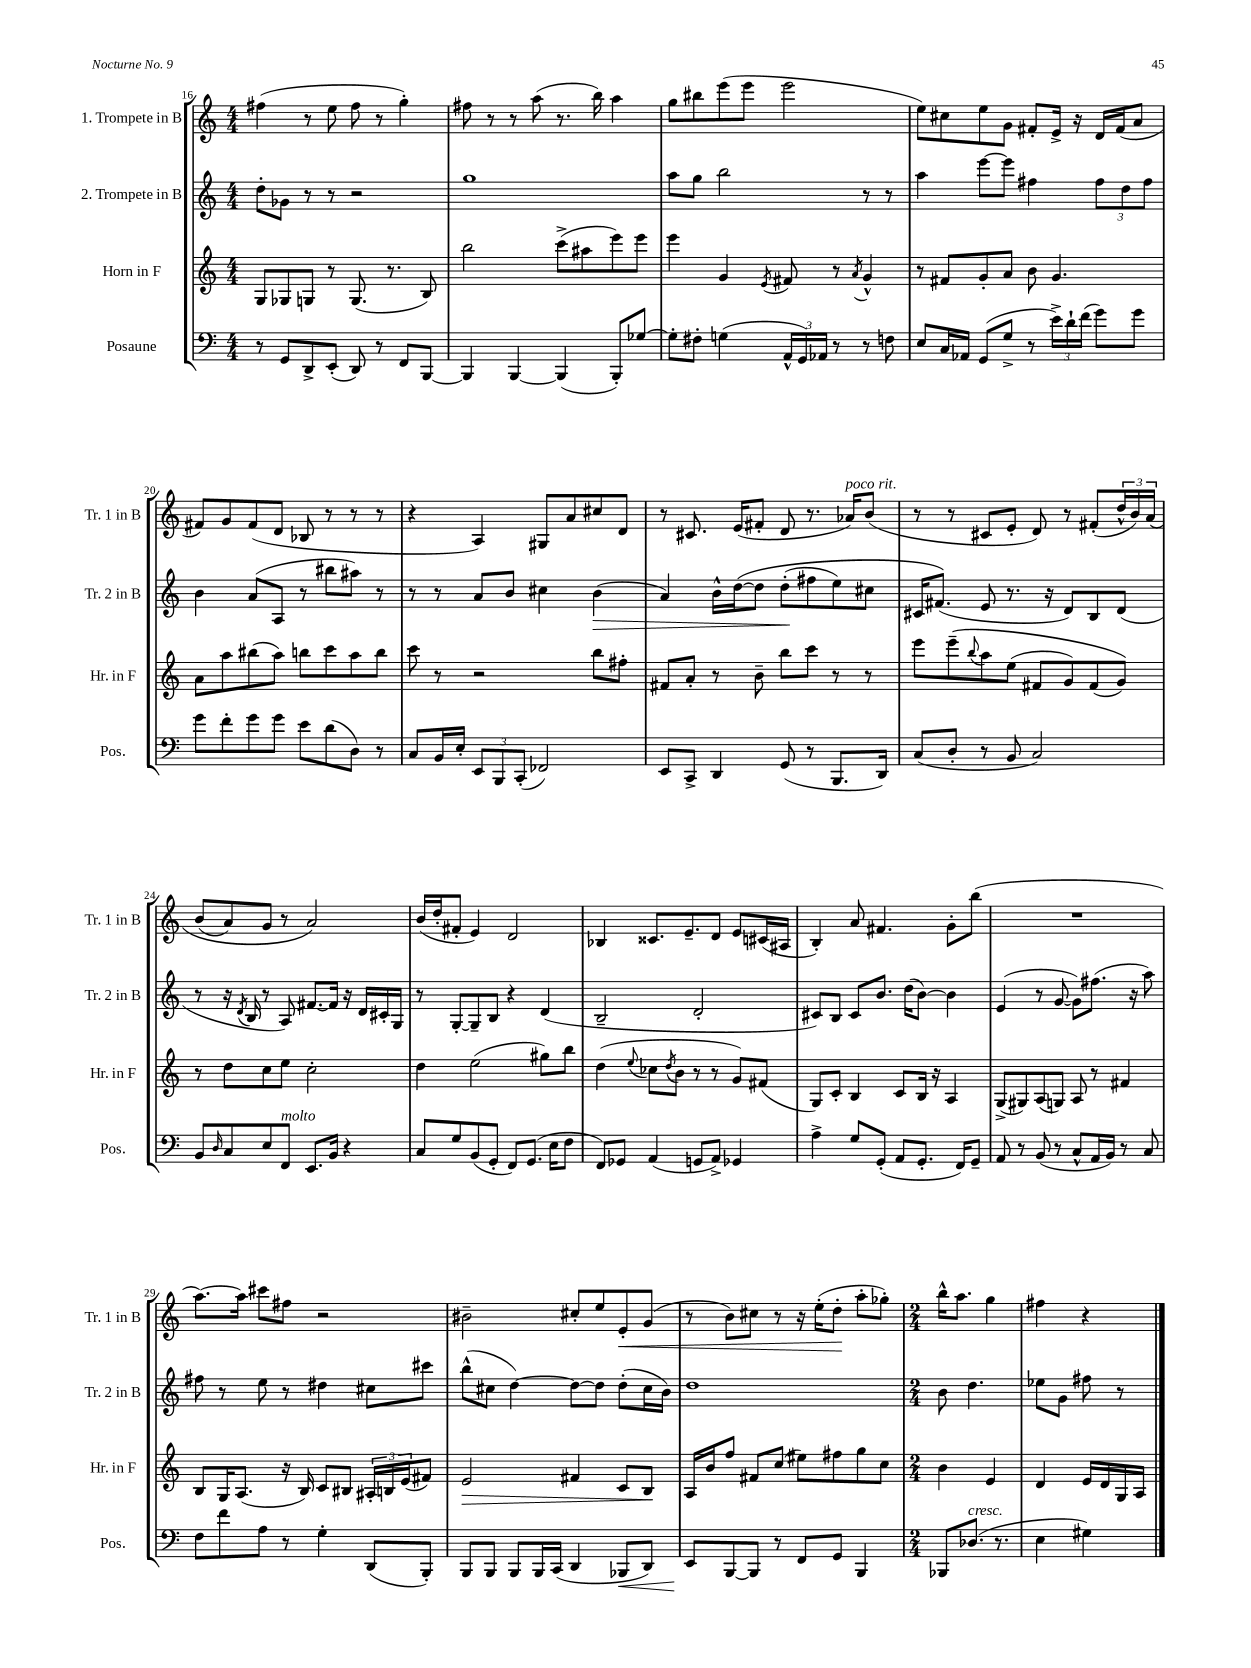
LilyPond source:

<<
\new StaffGroup <<
\new Staff = "s0" \with { instrumentName = "1. Trompete in B" shortInstrumentName = "Tr. 1 in B" } {
    \clef treble \key c \major \numericTimeSignature \time 4/4
    fis''4( r8 e''8 fis''8 r8 g''4-.) |
    fis''8 r8 r8 a''8( r8. b''16) a''4 |
    g''8 bis''8 e'''8( e'''8 e'''2 |
    e''8) cis''8 e''8 g'8 fis'8-. e'16-> r16 d'16 fis'16( a'8 |
    fis'8) g'8 fis'8( d'8 bes8 r8 r8 r8 |
    r4 a4) gis8 a'8 cis''8 d'8 |
    r8 cis'8. e'16( fis'8-. d'8 r8. aes'16^\markup { \italic "poco rit." }) b'8( |
    r8 r8 cis'8 e'8-. d'8) r8 fis'8-.( \tuplet 3/2 { d''16-^ b'16) a'16\( } |
    b'8( a'8) g'8 r8 a'2\) |
    b'16( d''16-. fis'8-. e'4) d'2 |
    bes4 cisis'8. e'8.-- d'8 e'8 cis'16( ais16 |
    b4-.) a'8 fis'4. g'8-. b''8( |
    R1 |
    a''8.~) a''16 cis'''8 fis''8 r2 |
    bis'2-- cis''8-. e''8 e'8-.\< g'8( |
    r8 b'8) cis''8 r8 r16 e''16-.( d''8-.\! a''8-. ges''8-.) |
    \numericTimeSignature \time 2/4 b''16-^ a''8. g''4 |
    fis''4 r4 \bar "|." |
}
\new Staff = "s1" \with { instrumentName = "2. Trompete in B" shortInstrumentName = "Tr. 2 in B" } {
    \clef treble \key c \major \numericTimeSignature \time 4/4
    d''8-. ges'8 r8 r8 r2 |
    g''1 |
    a''8 g''8 b''2 r8 r8 |
    a''4 e'''8~ e'''8 fis''4 \tuplet 3/2 { fis''8 d''8 fis''8 } |
    b'4 a'8( a8 r8 bis''8 ais''8) r8 |
    r8 r8 a'8 b'8 cis''4 b'4\>( |
    a'4) b'16-^ d''16~\( d''8 d''8-.\!( fis''8 e''8) cis''8 |
    cis'16 fis'8.(\) e'8 r8. r16 d'8) b8 d'8( |
    r8 r16 \acciaccatura { d'8 } b16 r8 a8) fis'8.~ fis'16 r16 d'16 cis'16-. g16 |
    r8 g8~-. g8-- b8 r4 d'4( |
    b2-- d'2-. |
    cis'8) b8 cis'8 b'8. d''16( b'8~) b'4 |
    e'4( r8 g'8~ g'8) fis''8.( r16 a''8) |
    fis''8 r8 e''8 r8 dis''4 cis''8 cis'''8 |
    b''8-^( cis''8 d''4~) d''8~ d''8 d''8-.( cis''16 b'16) |
    d''1 |
    \numericTimeSignature \time 2/4 b'8 d''4. |
    ees''8 g'8 fis''8 r8 \bar "|." |
}
\new Staff = "s2" \with { instrumentName = "Horn in F" shortInstrumentName = "Hr. in F" } {
    \clef treble \key c \major \numericTimeSignature \time 4/4
    g8 ges8 g8 r8 g8.( r8. b8) |
    b''2 c'''8->( ais''8 e'''8) e'''8 |
    e'''4 g'4 \acciaccatura { e'8 } fis'8 r8 \acciaccatura { a'8 } g'4-^ |
    r8 fis'8 g'8-. a'8 b'8 g'4. |
    a'8 a''8 bis''8( a''8) b''8 c'''8 a''8 b''8 |
    c'''8 r8 r2 b''8 fis''8-. |
    fis'8 a'8-. r8 b'8-- b''8 c'''8 r8 r8 |
    e'''8 e'''8--\( \appoggiatura { b''8 } a''8 e''8( fis'8 g'8) fis'8( g'8)\) |
    r8 d''8 c''8 e''8 c''2-. |
    d''4 e''2( gis''8) b''8 |
    d''4( \appoggiatura { e''8 } ces''8 \acciaccatura { d''8 } b'8 r8 r8 g'8) fis'8( |
    g8) c'8-. b4 c'8 b16 r16 a4 |
    g8->( gis8) a8( g8) a8 r8 fis'4 |
    b8 g16 a8.( r16 b16) c'8 bis8 \tuplet 3/2 { ais16-. b16 e'16( } fis'8) |
    e'2\> fis'4 c'8 b8\! |
    a16 b'16 f''8 fis'8 c''8( eis''8) fis''8 g''8 c''8 |
    \numericTimeSignature \time 2/4 b'4 e'4 |
    d'4 e'16 d'16 g16 a16 \bar "|." |
}
\new Staff = "s3" \with { instrumentName = "Posaune" shortInstrumentName = "Pos." } {
    \clef bass \key c \major \numericTimeSignature \time 4/4
    r8 g,8 d,8-> e,8-.( d,8) r8 f,8 b,,8~ |
    b,,4 b,,4~ b,,4( b,,8-.) ges8~ |
    ges8-. fis8-. g4( \tuplet 3/2 { a,16-^ g,16) aes,16 } r8 r8 f8 |
    e8 c16 aes,16 g,8( g8-> r8 \tuplet 3/2 { e'16->) d'16-! f'16( } g'8) g'8 |
    g'8 f'8-. g'8 g'8 e'8 d'8( d8) r8 |
    c8 b,16 e16-. \tuplet 3/2 { e,8 b,,8 c,8-.( } fes,2) |
    e,8 c,8-> d,4 g,8( r8 b,,8. d,16) |
    c8( d8-. r8 b,8 c2) |
    b,8 \grace { d16 } c8 e8 f,8^\markup { \italic "molto" } e,8. b,16 r4 |
    c8 g8 b,8( g,8-. f,8) g,8.( e16 f8 |
    f,8) ges,8 a,4( g,8 a,8->) ges,4 |
    a4-> g8 g,8-.( a,8 g,8.-. f,16) g,8-- |
    a,8 r8 b,8( r8 c8-^ a,16 b,16) r8 c8 |
    f8 f'8 a8 r8 g4-. d,8( b,,8-.) |
    b,,8 b,,8 b,,8 b,,16 c,16( d,4 bes,,8\< d,8) |
    e,8\! b,,8~ b,,8 r8 f,8 g,8 b,,4 |
    \numericTimeSignature \time 2/4 bes,,8 des8.^\markup { \italic "cresc." }( r8. |
    e4 gis4) \bar "|." |
}
>>
>>
\layout { \context { \Score currentBarNumber = #16 } }
